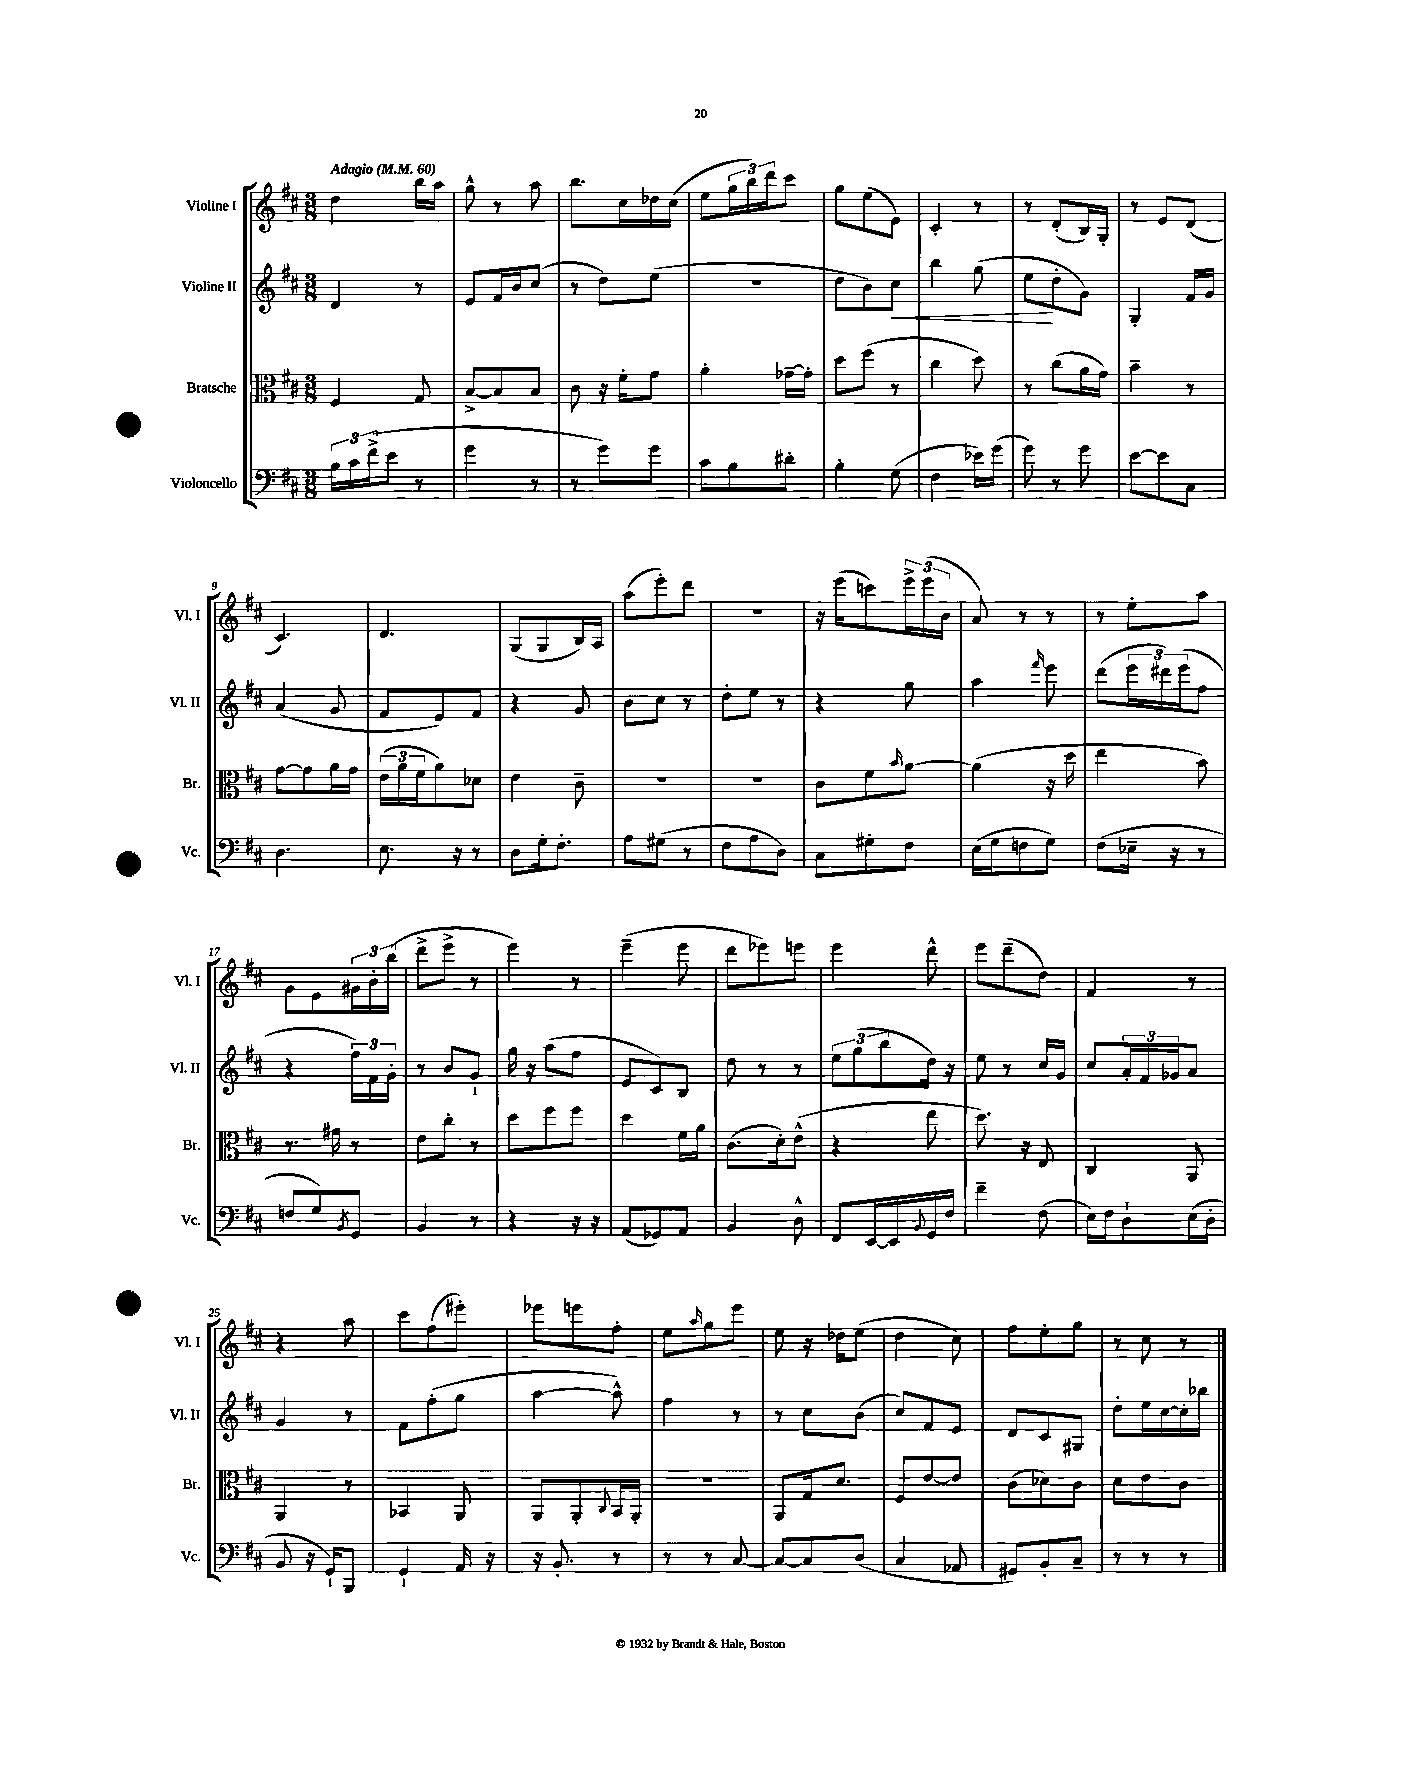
<<
\new StaffGroup <<
\new Staff = "s0" \with { instrumentName = "Violine I" shortInstrumentName = "Vl. I" } {
    \clef treble \key d \major \numericTimeSignature \time 3/8 \tempo "Adagio" 4 = 60
    d''4 b''16 a''16 |
    g''8-^ r8 a''8 |
    b''8. cis''16 des''16 cis''16( |
    e''8 \tuplet 3/2 { g''16 b''16) d'''16 } cis'''8 |
    g''8 e''8( e'8) |
    cis'4-. r8 |
    r8 d'8-.( b16) g16-. |
    r8 e'8 d'8( |
    cis'4.) |
    d'4. |
    g8( g8 b16) a16 |
    a''8( e'''8-.) d'''8 |
    R4. |
    r16 e'''16( c'''8) \tuplet 3/2 { e'''16-> e'''16( b'16 } |
    a'8) r8 r8 |
    r8 e''8-. a''8 |
    g'8 e'8 \tuplet 3/2 { gis'16 b'16-. b''16( } |
    d'''8-> e'''8-> r8 |
    e'''4) r8 |
    e'''4--( e'''8 |
    d'''8 ees'''8) e'''8 |
    e'''4 d'''8-^ |
    e'''8 d'''8--( d''8) |
    fis'4 r8 |
    r4 a''8 |
    cis'''8 fis''8( eis'''8-.) |
    ees'''8 e'''8 fis''8-. |
    e''8 \grace { a''16 } g''8 e'''8 |
    e''8 r16 des''16 e''8( |
    d''4 cis''8) |
    fis''8 e''8-. g''8 |
    r8 cis''8 r8 \bar "|." |
}
\new Staff = "s1" \with { instrumentName = "Violine II" shortInstrumentName = "Vl. II" } {
    \clef treble \key d \major \numericTimeSignature \time 3/8
    d'4 r8 |
    e'8 fis'16 b'16 cis''8( |
    r8 d''8) e''8( |
    R4. |
    d''8 b'8) cis''8\< |
    b''4 g''8( |
    e''8\! d''8-. g'8) |
    g4-. fis'16 g'16 |
    a'4( g'8 |
    fis'8 e'8) fis'8 |
    r4 g'8 |
    b'8 cis''8 r8 |
    d''8-. e''8 r8 |
    r4 g''8 |
    a''4 \grace { fis'''16 } e'''8 |
    d'''8( \tuplet 3/2 { e'''16 dis'''16) e'''16( } fis''8 |
    r4 \tuplet 3/2 { fis''16) fis'16 g'16-. } |
    r8 b'8 g'8-! |
    g''16 r16 a''8( fis''8 |
    e'8 cis'8) b8 |
    d''8 r8 r8 |
    \tuplet 3/2 { e''8 g''8( b''8 } d''16) r16 |
    e''8 r8 cis''16 g'16 |
    cis''8 \tuplet 3/2 { a'16-. fis'16 ges'16 } a'8 |
    g'4 r8 |
    fis'8 fis''8-.( g''8 |
    a''4~ a''8-^) |
    fis''4 r8 |
    r8 cis''8 b'8( |
    cis''8) fis'8 e'8 |
    d'8 cis'8 gis8 |
    d''8-. e''16 cis''16~ cis''16-. bes''16 \bar "|." |
}
\new Staff = "s2" \with { instrumentName = "Bratsche" shortInstrumentName = "Br." } {
    \clef alto \key d \major \numericTimeSignature \time 3/8
    fis4 g8 |
    b8~-> b8 b8 |
    cis'8 r16 fis'16-. g'8 |
    a'4-. ges'16~-- ges'16-. |
    d''8 fis''8( r8 |
    cis''4 d''8) |
    r8 cis''8( a'16 g'16) |
    b'4-- r8 |
    g'8~ g'8 a'16 g'16 |
    \tuplet 3/2 { e'16( a'16 fis'16 } a'8) des'8 |
    e'4 cis'8-- |
    R4. |
    R4. |
    cis'8 fis'8 \grace { b'16 } a'8~ |
    a'4( r16 d''16 |
    e''4 b'8) |
    r8. gis'16 r8 |
    e'8 cis''8-. r8 |
    d''8 fis''8 fis''8 |
    d''4 fis'16 a'16 |
    cis'8.( d'16-.) e'8-^( |
    r4 e''8 |
    d''8.) r16 e8 |
    cis4 a,8 |
    a,4 r8 |
    bes,4 a,8 |
    a,8 a,8-. \appoggiatura { cis8 } b,16 a,16-. |
    R4. |
    a,8 g16 d'8. |
    fis8 e'8~ e'8 |
    cis'8( des'8) cis'8 |
    d'8 e'8 cis'8 \bar "|." |
}
\new Staff = "s3" \with { instrumentName = "Violoncello" shortInstrumentName = "Vc." } {
    \clef bass \key d \major \numericTimeSignature \time 3/8
    \tuplet 3/2 { b16 cis'16 fis'16->( } e'8 r8 |
    g'4 r8 |
    r8 g'8) g'8 |
    cis'8 b8 dis'8-. |
    b4-. g8( |
    fis4 ees'16) g'16( |
    g'8) r8 g'8 |
    e'8~ e'8 cis8 |
    d4. |
    e8. r16 r8 |
    d8 g16-. fis8.-. |
    a8 gis8( r8 |
    fis8 a8 d8) |
    cis8 gis8-. fis8 |
    e16( g16 f8 g8) |
    fis8( ees16-- r16 r8 |
    f8 g8) \acciaccatura { b,8 } g,8 |
    b,4 r8 |
    r4 r16 r16 |
    a,8( ges,8) a,8 |
    b,4 d8-^ |
    fis,8 e,16~ e,16 \appoggiatura { b,8 } g,16 fis16 |
    fis'4-- fis8( |
    e16) fis16 d8-! e16( d16-. |
    b,8 r16 g,16-!) b,,8 |
    g,4-! a,16 r16 |
    r16 b,8.-. r8 |
    r8 r8 cis8~ |
    cis8~ cis8 d8( |
    cis4 aes,8 |
    gis,8) b,8-. cis8-- |
    r8 r8 r8 \bar "|." |
}
>>
>>
